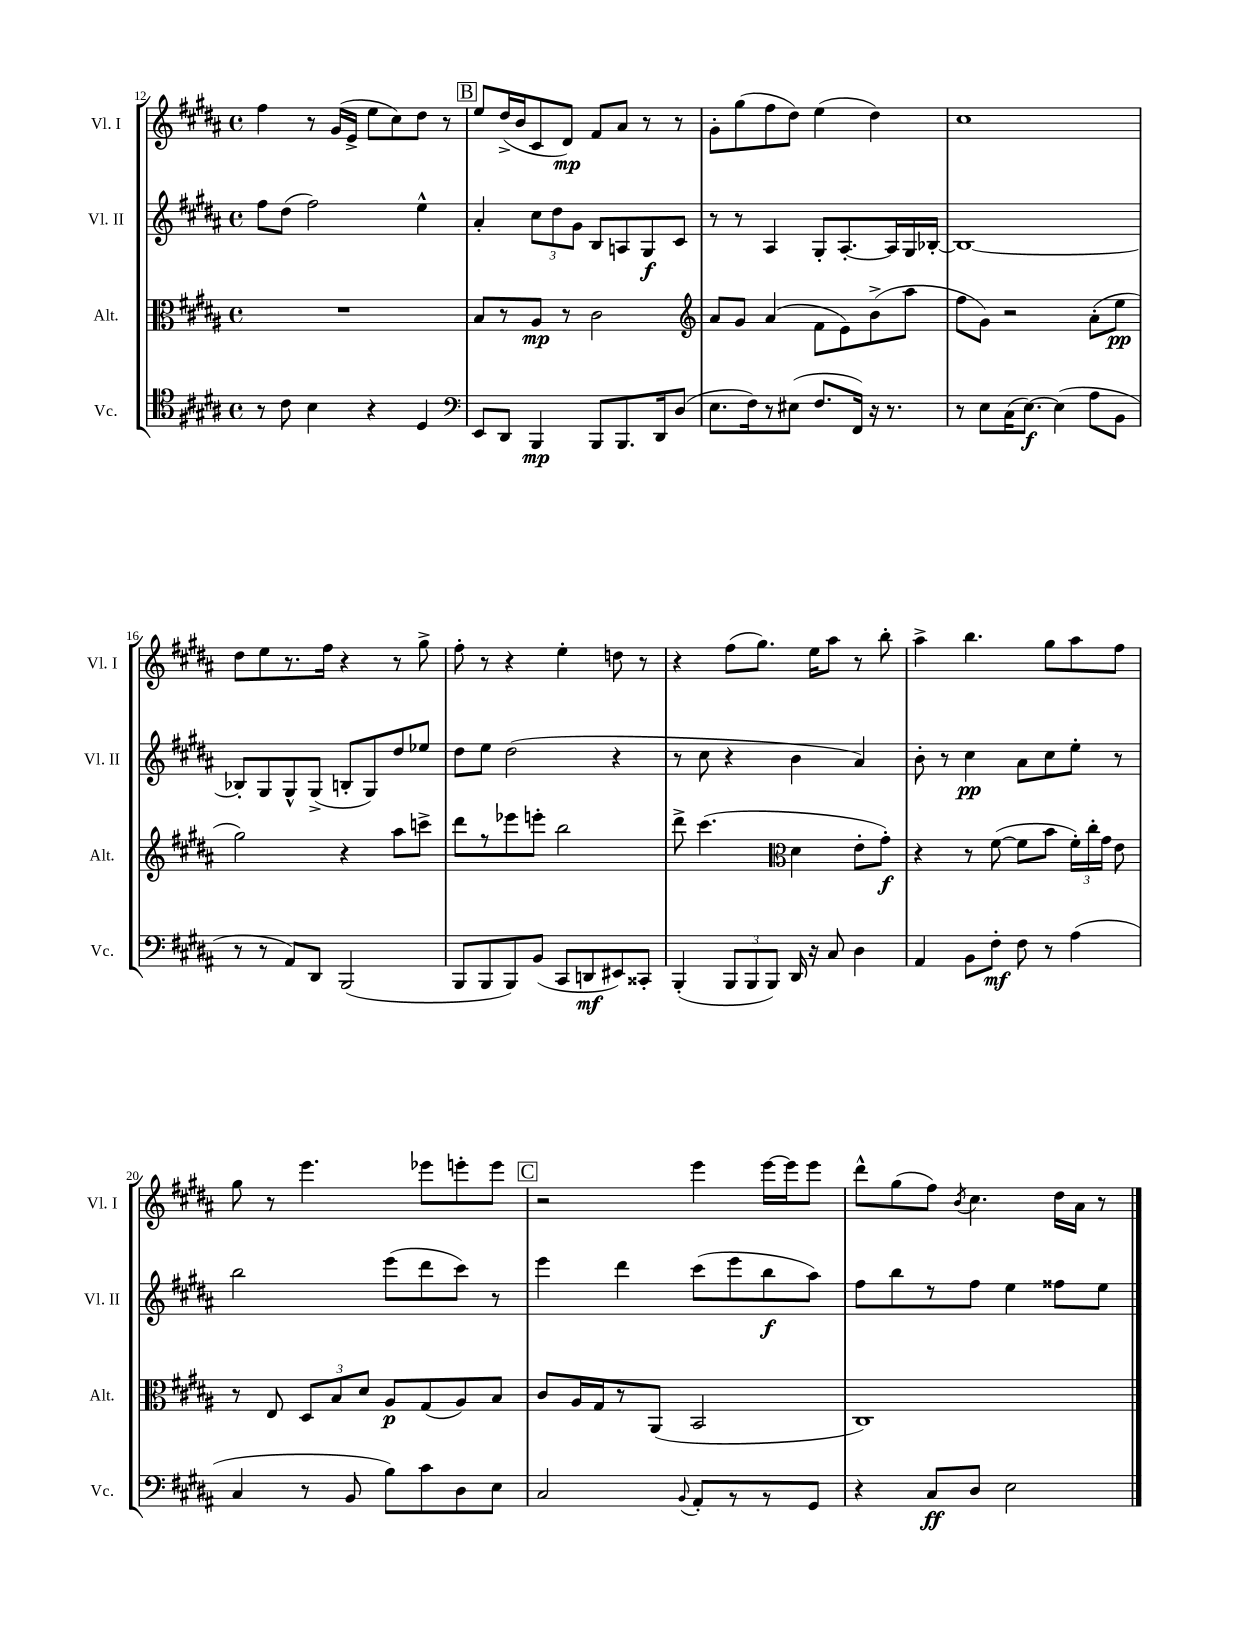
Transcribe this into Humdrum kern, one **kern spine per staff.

**kern	**dynam	**kern	**dynam	**kern	**dynam	**kern	**dynam
*part4	*part4	*part3	*part3	*part2	*part2	*part1	*part1
*staff4	*staff4	*staff3	*staff3	*staff2	*staff2	*staff1	*staff1
*I"Vc.	*	*I"Alt.	*	*I"Vl. II	*	*I"Vl. I	*
*I'Vc.	*	*I'Alt.	*	*I'Vl. II	*	*I'Vl. I	*
*clefC4	*	*clefC3	*	*clefG2	*	*clefG2	*
*k[f#c#g#d#a#]	*	*k[f#c#g#d#a#]	*	*k[f#c#g#d#a#]	*	*k[f#c#g#d#a#]	*
*M4/4	*	*M4/4	*	*M4/4	*	*M4/4	*
*met(c)	*	*met(c)	*	*met(c)	*	*met(c)	*
=12	=12	=12	=12	=12	=12	=12	=12
8r	.	1r	.	8ff#\L	.	4ff#\	.
8c#\	.	.	.	(8dd#\J	.	.	.
4B\	.	.	.	2ff#\)	.	8r	.
.	.	.	.	.	.	(16g#/LL	.
.	.	.	.	.	.	16e^/JJ	.
4r	.	.	.	.	.	8ee\L	.
.	.	.	.	.	.	8cc#\)	.
4D#/	.	.	.	4ee^^\	.	8dd#\J	.
.	.	.	.	.	.	8r	.
!!LO:REH:place=s1:t=B
=13	=13	=13	=13	=13	=13	=13	=13
*clefF4	*	*	*	*	*	*	*
8EE/L	.	8B/L	.	4a#'/	.	8ee/L	.
8DD#/J	.	8r	.	.	.	(16dd#^/L	.
.	.	.	.	.	.	16b/J	.
4BBB/	mp	8A#/J	mp	12cc#\L	.	8c#/	.
.	.	.	.	12dd#\	.	.	.
.	.	8r	.	.	.	8d#/J)	mp
.	.	.	.	12g#\J	.	.	.
8BBB/L	.	2c#\	.	8B/L	.	8f#/L	.
8.BBB/	.	.	.	8An/	.	8a#/J	.
.	.	.	.	8G#/	f	8r	.
16DD#/k	.	.	.	.	.	.	.
(8D#/J	.	.	.	8c#/J	.	8r	.
=14	=14	=14	=14	=14	=14	=14	=14
*	*	*clefG2	*	*	*	*	*
8.E\L	.	8a#/L	.	8r	.	8g#'\L	.
.	.	8g#/J	.	8r	.	(8gg#\	.
16F#\k)	.	.	.	.	.	.	.
8r	.	(4a#/	.	4A#/	.	8ff#\	.
(8E#X\J	.	.	.	.	.	8dd#\J)	.
8.F#/L	.	8f#\L	.	8G#'/L	.	(4ee\	.
.	.	8e\)	.	[8.A#'/	.	.	.
16FF#/Jk)	.	.	.	.	.	.	.
16r	.	(8b^\	.	.	.	4dd#\)	.
8.r	.	.	.	16A#/L]	.	.	.
.	.	8aa#\J	.	16G#/	.	.	.
.	.	.	.	[16B-X'/JJ	.	.	.
=15	=15	=15	=15	=15	=15	=15	=15
8r	.	8ff#\L	.	1B-_	.	1cc#	.
8E\L	.	8g#\J)	.	.	.	.	.
(16C#\K	.	2r	.	.	.	.	.
[8.E\J)	f	.	.	.	.	.	.
(4E\]	.	.	.	.	.	.	.
8A#\L	.	(8a#'\L	.	.	.	.	.
8BB\J	.	8ee\J	pp	.	.	.	.
!!LO:LB:g=z
=16	=16	=16	=16	=16	=16	=16	=16
8r	.	2gg#\)	.	8B-X'/L]	.	8dd#\L	.
8r	.	.	.	8G#/	.	8ee\	.
8AA#/L)	.	.	.	8G#^^/	.	8.r	.
8DD#/J	.	.	.	(8G#^/J	.	.	.
.	.	.	.	.	.	16ff#\Jk	.
(2BBB/	.	4r	.	8Bn'/L	.	4r	.
.	.	.	.	8G#/)	.	.	.
.	.	8aa#\L	.	8dd#/	.	8r	.
.	.	8cccn^\J	.	8ee-X/J	.	8gg#^\	.
=17	=17	=17	=17	=17	=17	=17	=17
8BBB/L	.	8ddd#\L	.	8dd#\L	.	8ff#'\	.
8BBB/	.	8r	.	8ee\J	.	8r	.
8BBB/)	.	8eee-X\	.	(2dd#\	.	4r	.
(8BB/J	.	8eeen'\J	.	.	.	.	.
8CC#/L	.	2bb\	.	.	.	4ee'\	.
8DDn/	mf	.	.	.	.	.	.
8EE#X/)	.	.	.	4r	.	8ddn\	.
8CC##X'/J	.	.	.	.	.	8r	.
=18	=18	=18	=18	=18	=18	=18	=18
(4BBB'/	.	8ddd#^\	.	8r	.	4r	.
.	.	(4.ccc#\	.	8cc#\	.	.	.
12BBB/L	.	.	.	4r	.	(8ff#\L	.
12BBB/	.	.	.	.	.	.	.
.	.	.	.	.	.	8.gg#\J)	.
12BBB/J)	.	.	.	.	.	.	.
*	*	*clefC3	*	*	*	*	*
16DD#/	.	4d#\	.	4b\	.	.	.
16r	.	.	.	.	.	16ee\KL	.
8C#/	.	.	.	.	.	8aa#\J	.
4D#\	.	8e'\L	.	4a#/)	.	8r	.
.	.	8g#'\J)	f	.	.	8bb'\	.
=19	=19	=19	=19	=19	=19	=19	=19
4AA#/	.	4r	.	8b'\	.	4aa#^\	.
.	.	.	.	8r	.	.	.
8BB\L	.	8r	.	4cc#\	pp	4.bb\	.
8F#'\J	mf	([8f#\	.	.	.	.	.
8F#\	.	8f#\L]	.	8a#\L	.	.	.
8r	.	8b\J	.	8cc#\	.	8gg#\L	.
(4A#\	.	24f#'\LL)	.	8ee'\J	.	8aa#\	.
.	.	24cc#'\	.	.	.	.	.
.	.	24g#\JJ	.	.	.	.	.
.	.	8e\	.	8r	.	8ff#\J	.
!!LO:LB:g=z
=20	=20	=20	=20	=20	=20	=20	=20
4C#/	.	8r	.	2bb\	.	8gg#\	.
.	.	8E/	.	.	.	8r	.
8r	.	12D#/L	.	.	.	4.eee\	.
.	.	12B/	.	.	.	.	.
8BB/	.	.	.	.	.	.	.
.	.	12d#/J	.	.	.	.	.
8B\L)	.	8A#/L	p	(8eee\L	.	.	.
8c#\	.	(8G#/	.	8ddd#\	.	8eee-X\L	.
8D#\	.	8A#/)	.	8ccc#\J)	.	8eeen'\	.
8E\J	.	8B/J	.	8r	.	8eee\J	.
!!LO:REH:place=s1:t=C
=21	=21	=21	=21	=21	=21	=21	=21
2C#/	.	8c#/L	.	4eee\	.	2r	.
.	.	16A#/L	.	.	.	.	.
.	.	16G#/J	.	.	.	.	.
.	.	8r	.	4ddd#\	.	.	.
.	.	(8AA#/J	.	.	.	.	.
8qqBB/	.	.	.	.	.	.	.
8AA#'/L	.	2BB/	.	(8ccc#\L	.	4eee\	.
8r	.	.	.	8eee\	.	.	.
8r	.	.	.	8bb\	f	[16eee\LL	.
.	.	.	.	.	.	16eee\J]	.
8GG#/J	.	.	.	8aa#\J)	.	8eee\J	.
=22	=22	=22	=22	=22	=22	=22	=22
4r	.	1C#)	.	8ff#\L	.	8ddd#^^\L	.
.	.	.	.	8bb\	.	(8gg#\	.
8C#/L	ff	.	.	8r	.	8ff#\J)	.
.	.	.	.	.	.	8qb/	.
8D#/J	.	.	.	8ff#\J	.	4.cc#\	.
2E\	.	.	.	4ee\	.	.	.
.	.	.	.	8ff##X\L	.	16dd#\LL	.
.	.	.	.	.	.	16a#\JJ	.
.	.	.	.	8ee\J	.	8r	.
==	==	==	==	==	==	==	==
*-	*-	*-	*-	*-	*-	*-	*-
